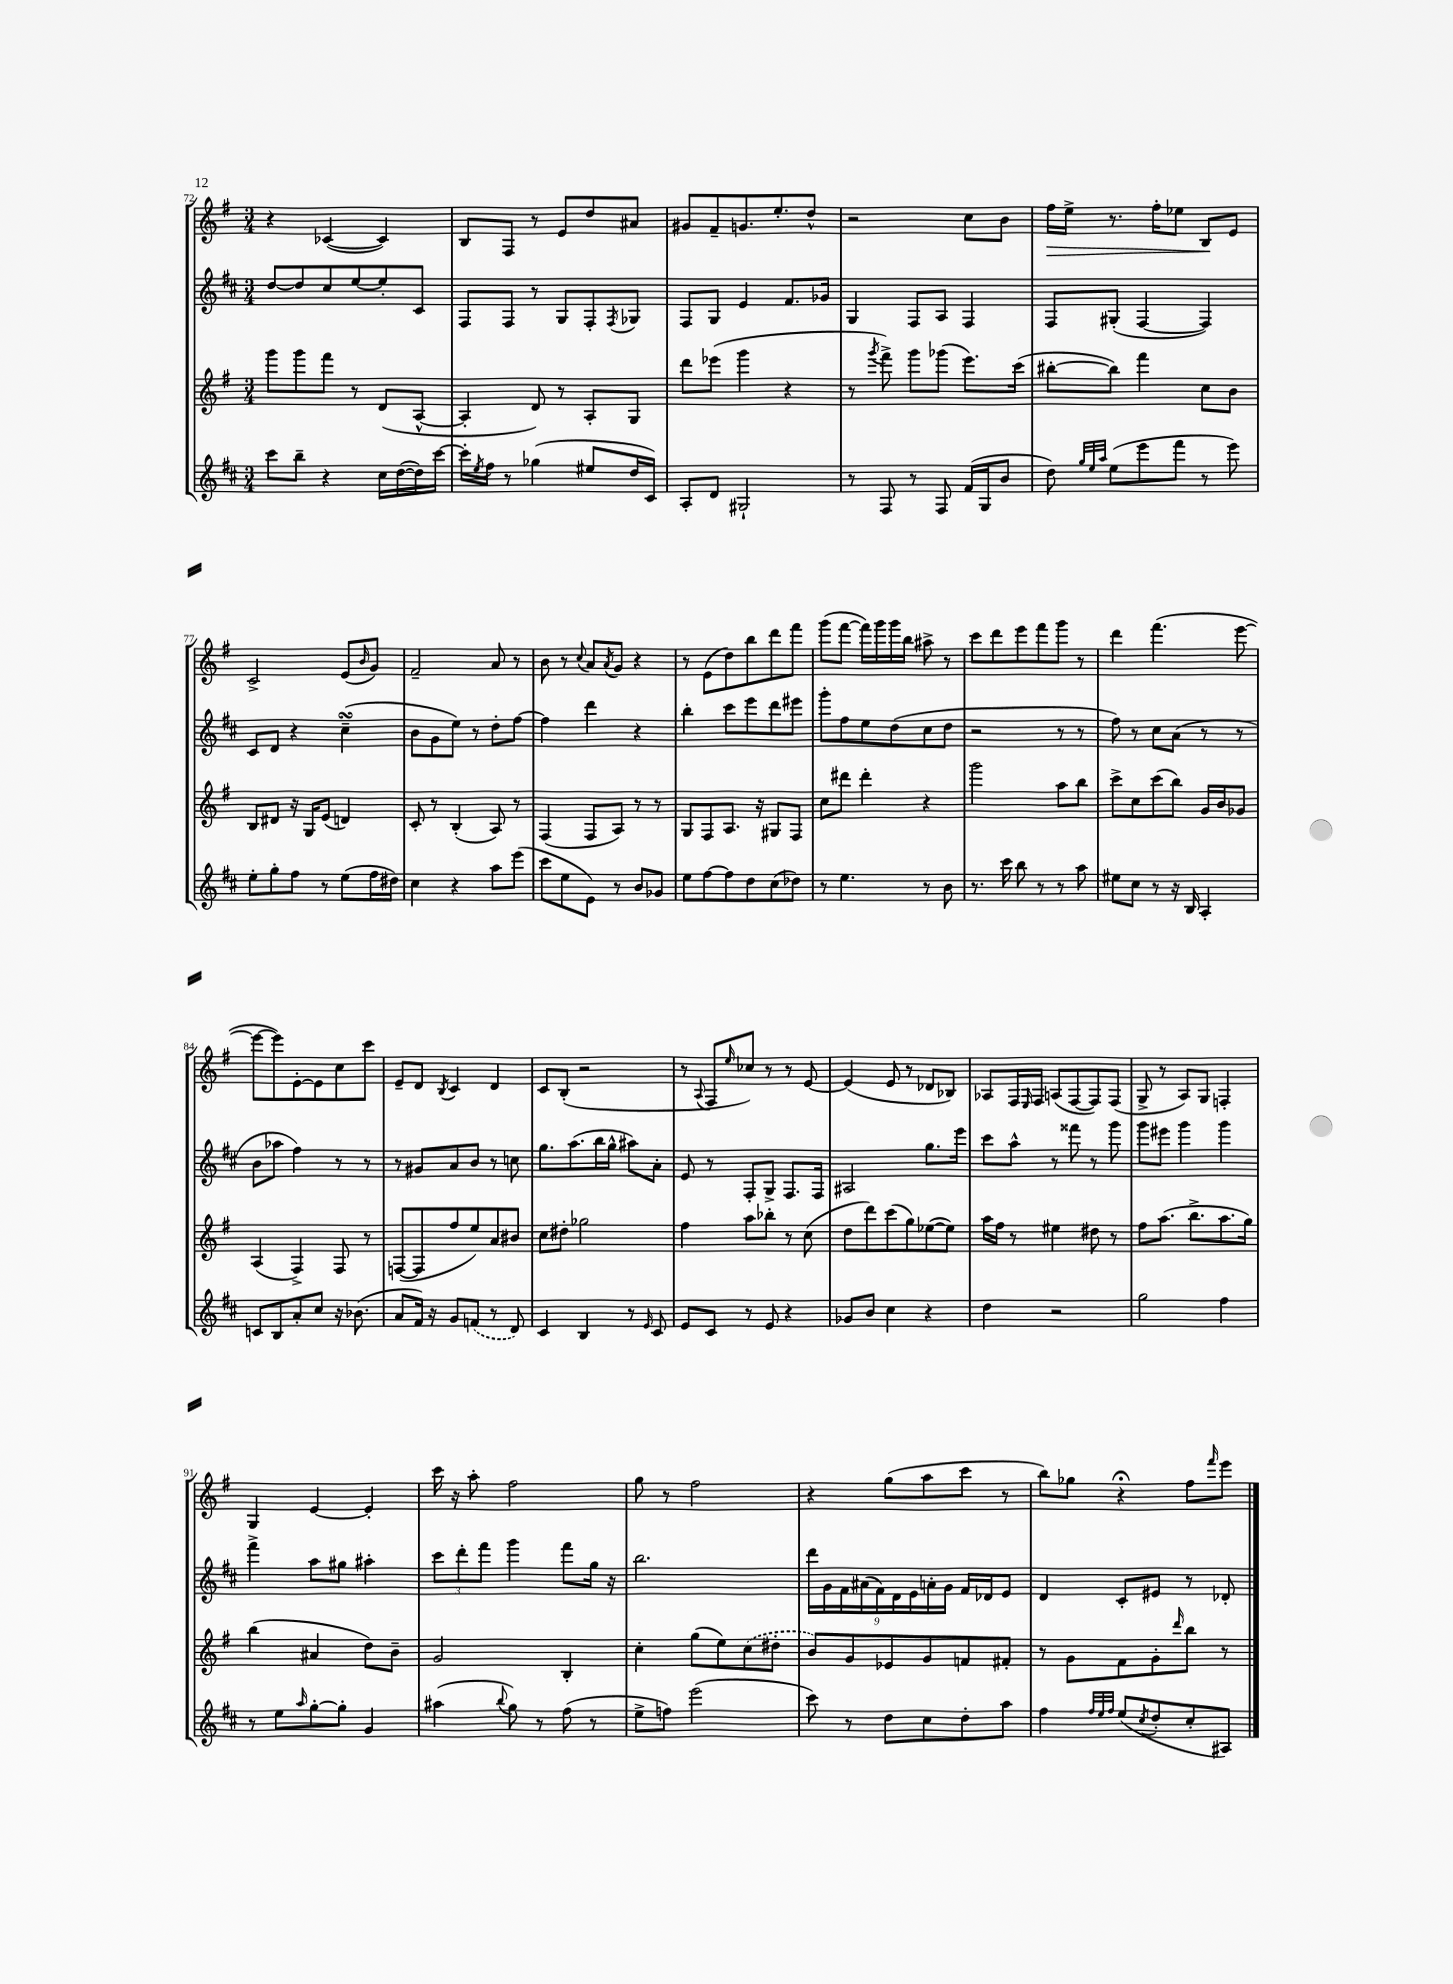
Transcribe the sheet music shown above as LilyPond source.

<<
\new StaffGroup <<
\new Staff = "s0" {
    \clef treble \key g \major \numericTimeSignature \time 3/4
    r4 ces'4~( ces'4) |
    b8 fis8 r8 e'8 d''8 ais'8 |
    gis'8 fis'8-- g'8. e''8.-. d''8-^ |
    r2 c''8 b'8 |
    fis''16\> e''16-> r8. fis''16-. ees''8 b8\! e'8 |
    c'2-> e'8( \grace { b'16 } g'8) |
    fis'2-- a'8 r8 |
    b'8 r8 \appoggiatura { c''8 } a'8 \acciaccatura { a'8 } g'8 r4 |
    r8 e'8( d''8) b''8 d'''8 fis'''8 |
    g'''8( fis'''8~ fis'''16) g'''16 g'''16 b''16 ais''8-> r8 |
    c'''8 d'''8 e'''8 fis'''8 g'''8 r8 |
    d'''4 fis'''4.( e'''8~ |
    e'''8~ e'''8) e'8~-. e'8 c''8 c'''8 |
    e'8-- d'8 \acciaccatura { b8 } c'4 d'4 |
    c'8 b8-.( r2 |
    r8 \appoggiatura { a8 } fis8 \grace { e''16 } ces''8) r8 r8 e'8~ |
    e'4( e'8 r8 des'8 bes8) |
    aes8 fis16 \grace { e16 } fis16 a8( fis8~ fis8) fis8( |
    g8-> r8 a8) g8 f4-. |
    g4 e'4~ e'4-. |
    c'''16 r16 a''8-. fis''2 |
    g''8 r8 fis''2 |
    r4 g''8( a''8 c'''8 r8 |
    b''8) ges''8 r4\fermata fis''8 \grace { fis'''16 } e'''8 \bar "|." |
}
\new Staff = "s1" {
    \clef treble \key d \major \numericTimeSignature \time 3/4
    d''8~ d''8 cis''8 e''8~ e''8-. cis'8 |
    fis8 fis8 r8 g8 fis8-. \acciaccatura { fis8 } ges8 |
    fis8 g8 e'4 fis'8. ges'16 |
    g4 fis8 a8 fis4 |
    fis8 gis8-.( fis4~ fis4) |
    cis'8 d'8 r4 cis''4--\turn( |
    b'8 g'8 e''8) r8 d''8-. fis''8~ |
    fis''4 d'''4 r4 |
    b''4-. cis'''8 e'''8 d'''8 eis'''8 |
    g'''8-. fis''8 e''8 d''8( cis''8 d''8 |
    r2 r8 r8 |
    fis''8) r8 cis''8 a'8( r8 r8 |
    b'8 aes''8 fis''4) r8 r8 |
    r8 gis'8 a'8 b'8 r8 c''8 |
    g''8. a''8.( b''16 g''16-^ ais''8) a'8-. |
    e'8 r8 fis8-. g8-> fis8. fis16 |
    ais2 g''8. e'''16 |
    cis'''8 a''8-^ r8 fisis'''8 r8 g'''8 |
    g'''8 eis'''8 g'''4 g'''4 |
    fis'''4-> a''8 gis''8 ais''4-. |
    \tuplet 3/2 { cis'''8 d'''8-. fis'''8 } g'''4 fis'''8 g''16 r16 |
    b''2. |
    \tuplet 9/8 { d'''16 g'16 fis'16 ais'16( fis'16) d'16 e'16 a'16-. g'16 } fis'16 des'16 e'8 |
    d'4 cis'8-. eis'8 r8 des'8-. \bar "|." |
}
\new Staff = "s2" {
    \clef treble \key g \major \numericTimeSignature \time 3/4
    g'''8 g'''8 fis'''8 r8 d'8( a8~-^ |
    a4-. d'8) r8 a8-. g8 |
    d'''8 ees'''8( g'''4 r4 |
    r8 \acciaccatura { g'''8 } fis'''8->) g'''8 ges'''8( e'''8.) c'''16( |
    bis''8~-. bis''8) fis'''4 c''8 b'8 |
    b8 dis'8 r16 g16 e'8( d'4) |
    c'8-. r8 b4-.( a8) r8 |
    fis4( fis8 a8) r8 r8 |
    g8 fis8 a8. r16 gis8 fis8 |
    c''8 dis'''8 dis'''4-. r4 |
    g'''2 a''8 b''8 |
    c'''8-> c''8 c'''8( b''8) g'16 b'16 ges'8 |
    a4( fis4->) fis8 r8 |
    f8~( f8 fis''8 e''8) a'8 bis'8 |
    c''8 dis''8-. ges''2 |
    fis''4 a''8 bes''8-. r8 c''8( |
    d''8 d'''8) c'''8( g''8) ees''8~( ees''8) |
    a''16 fis''16 r8 eis''4 dis''8 r8 |
    fis''8 a''8.( b''8.-> a''8. g''16) |
    b''4( ais'4 d''8) b'8-- |
    g'2 b4-. |
    c''4-. g''8( e''8) \once \slurDashed c''8( dis''8-. |
    b'8) g'8 ees'8 g'8 f'8 fis'8-. |
    r8 g'8 fis'8 g'8-. \grace { d'''16 } b''8 r8 \bar "|." |
}
\new Staff = "s3" {
    \clef treble \key d \major \numericTimeSignature \time 3/4
    cis'''8 b''8-- r4 cis''16 d''16~( d''16) cis'''16~ |
    cis'''16-. \acciaccatura { e''8 } fis''16 r8 ges''4( eis''8 d''16 cis'16) |
    a8-. d'8 gis2-! |
    r8 fis8 r8 fis8 fis'16( g16 b'8 |
    d''8) \grace { g''32 e''32 a''32 } e''8( e'''8 fis'''8 r8 e'''8) |
    e''8-. g''8-. fis''8 r8 e''8( fis''16 dis''16) |
    cis''4 r4 a''8 e'''8( |
    cis'''8 e''8 e'8) r8 b'8 ges'8 |
    e''8 fis''8~ fis''8 d''8 cis''8( des''8) |
    r8 e''4. r8 b'8 |
    r8. cis'''16 b''8 r8 r8 a''8 |
    eis''8 cis''8 r8 r16 b16 a4-. |
    c'8 b8 a'8-. cis''8 r16 bes'8.( |
    a'8 fis'16) r16 g'8 \once \slurDashed f'8( r8 d'8) |
    cis'4 b4 r8 \grace { e'16 } cis'8 |
    e'8 cis'8 r8 e'8 r4 |
    ges'8 b'8 cis''4 r4 |
    d''4 r2 |
    g''2 fis''4 |
    r8 e''8 \grace { a''16 } g''8~-. g''8-. g'4 |
    ais''4( \appoggiatura { b''8 } g''8) r8 fis''8( r8 |
    e''8-> f''8) e'''2( |
    cis'''8) r8 d''8 cis''8 d''8-. a''8 |
    fis''4 \grace { fis''32 e''32 fis''32 } e''8( \acciaccatura { cis''8 } d''8-. cis''8-. ais8) \bar "|." |
}
>>
>>
\layout { \context { \Score currentBarNumber = #72 } }
